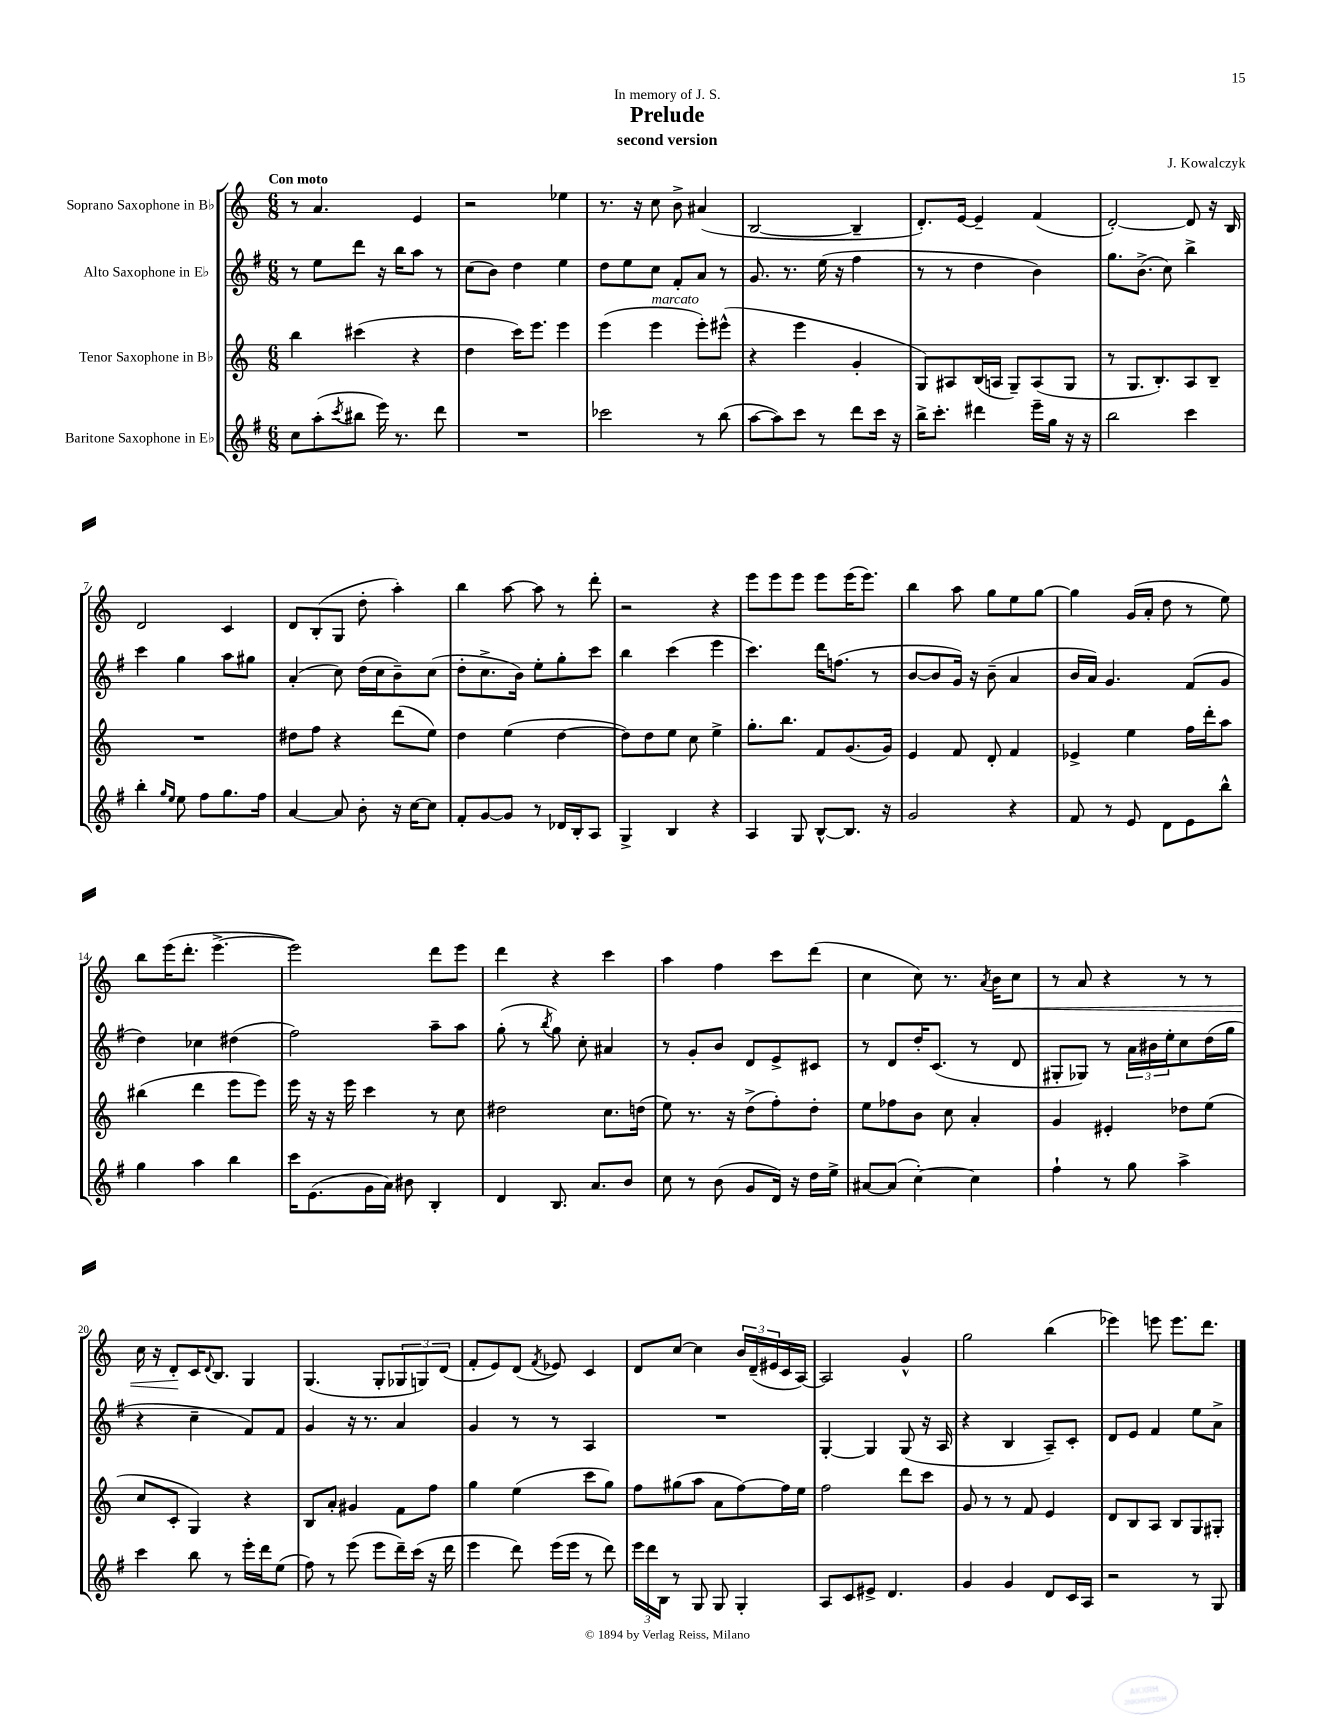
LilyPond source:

\header { title = "Prelude" composer = "J. Kowalczyk" subtitle = "second version" dedication = "In memory of J. S." }
<<
\new StaffGroup <<
\new Staff = "s0" \with { instrumentName = "Soprano Saxophone in Bb" } {
    \clef treble \key c \major \numericTimeSignature \time 6/8 \tempo "Con moto"
    r8 a'4. e'4 |
    r2 ees''4 |
    r8. r16 c''8 b'8-> ais'4( |
    b2~ b4-- |
    d'8.-.) e'16~ e'4-- f'4( |
    d'2~-.) d'8 r16 b16 |
    d'2 c'4 |
    d'8 b8-.( g8 d''8-. a''4-.) |
    b''4 a''8~ a''8 r8 d'''8-. |
    r2 r4 |
    e'''8 e'''8 e'''8 e'''8 e'''16( e'''8.) |
    b''4 a''8 g''8 e''8 g''8~ |
    g''4 g'16( a'16-. d''8 r8 e''8) |
    b''8 e'''16( d'''8.-. e'''4.~-> |
    e'''2) d'''8 e'''8 |
    d'''4 r4 c'''4 |
    a''4 f''4 c'''8 d'''8( |
    c''4 c''8) r8. \acciaccatura { a'8 } b'16\< c''8 |
    r8 a'8 r4 r8 r8 |
    c''16 r16 d'8-.\! c'16 \appoggiatura { d'8 } b8. g4 |
    g4.( g8-. \tuplet 3/2 { ges8 g8) d'8( } |
    f'8-. e'8) d'8( \acciaccatura { f'8 } ees'8) c'4 |
    d'8 c''8~ c''4 \tuplet 3/2 { b'16 d'16--( eis'16 } c'16 a16~) |
    a2 g'4-^ |
    g''2 b''4( |
    ees'''4) e'''8 e'''8. d'''8. \bar "|." |
}
\new Staff = "s1" \with { instrumentName = "Alto Saxophone in Eb" } {
    \clef treble \key g \major \numericTimeSignature \time 6/8
    r8 e''8 d'''8 r16 b''16 a''8 r8 |
    c''8( b'8) d''4 e''4 |
    d''8 e''8 c''8 fis'8-. a'8 r8 |
    g'8. r8. e''16( r16 fis''4 |
    r8 r8 d''4 b'4) |
    g''8. b'8.->( c''8) b''4-> |
    c'''4 g''4 a''8 gis''8 |
    a'4-.( c''8) d''16( c''16 b'8--) c''8( |
    d''8-. c''8.-> b'16) e''8-. g''8-. c'''8 |
    b''4 c'''4( e'''4 |
    c'''4.) d'''16 f''8.( r8 |
    b'8~ b'8 g'16) r16 b'8--( a'4 |
    b'16 a'16) g'4. fis'8( g'8 |
    d''4) ces''4 dis''4( |
    fis''2) a''8-- a''8 |
    g''8-.( r8 \acciaccatura { b''8 } g''8) c''8-. ais'4 |
    r8 g'8-. b'8 d'8 e'8-> cis'8 |
    r8 d'8 d''16-. c'8.( r8 d'8 |
    gis8-. ges8) r8 \tuplet 3/2 { a'16 bis'16 e''16-. } c''8 d''16( g''16 |
    r4 c''4-- fis'8) fis'8 |
    g'4 r16 r8. a'4 |
    g'4 r8 r8 a4 |
    R2. |
    g4~-. g4 g8( r16 a16 |
    r4 b4 a8--) c'8-. |
    d'8 e'8 fis'4 e''8 a'8-> \bar "|." |
}
\new Staff = "s2" \with { instrumentName = "Tenor Saxophone in Bb" } {
    \clef treble \key c \major \numericTimeSignature \time 6/8
    b''4 cis'''4( r4 |
    d''4 c'''16) e'''8. e'''4 |
    e'''4( e'''4^\markup { \italic "marcato" } e'''8-.) eis'''8-^( |
    r4 e'''4 g'4-. |
    g8) ais8 b16( a16 g8--) a8( g8 |
    r8 g8. b8.-.) a8 b8-- |
    R2. |
    dis''8 f''8 r4 d'''8( e''8) |
    d''4 e''4( d''4~ |
    d''8) d''8 e''8 c''8 e''4-> |
    g''8.-. b''8. f'8 g'8.( g'16) |
    e'4 f'8 d'8-. f'4 |
    ees'4-> e''4 f''16 d'''16-. a''8 |
    bis''4( d'''4 e'''8 e'''8) |
    e'''16 r16 r16 e'''16 c'''4 r8 c''8 |
    dis''2 c''8. d''16( |
    e''8) r8. r16 d''8->( f''8-.) d''8-. |
    e''8 fes''8 b'8 c''8 a'4-. |
    g'4 eis'4-. des''8 e''8( |
    c''8 c'8-. g4) r4 |
    b8 a'8-. gis'4 f'8 f''8 |
    g''4 e''4( c'''8 g''8) |
    f''8 gis''8( a''8 a'8 f''8~) f''16 e''16 |
    f''2 d'''8 c'''8 |
    g'8 r8 r8 f'8 e'4 |
    d'8 b8 a8 b8 g8 gis8-. \bar "|." |
}
\new Staff = "s3" \with { instrumentName = "Baritone Saxophone in Eb" } {
    \clef treble \key g \major \numericTimeSignature \time 6/8
    c''8 a''8-.( \acciaccatura { c'''8 } bis''8 e'''16) r8. d'''8 |
    R2. |
    ces'''2 r8 b''8( |
    a''8~ a''8) c'''8 r8 d'''8 c'''16 r16 |
    b''16-> c'''8.-. dis'''4 e'''16-- g''16 r16 r16 |
    b''2 c'''4 |
    b''4-. \grace { g''16 e''16 } e''8 fis''8 g''8. fis''16 |
    a'4~ a'8 b'8-. r16 c''16~ c''8 |
    fis'8-. g'8~ g'8 r8 des'16 b16-. a8 |
    g4-> b4 r4 |
    a4 g8 b8~-^ b8. r16 |
    g'2 r4 |
    fis'8 r8 e'8 d'8 e'8 b''8-^ |
    g''4 a''4 b''4 |
    c'''16 e'8.( g'16 a'16) bis'8 b4-. |
    d'4 b8. a'8. b'8 |
    c''8 r8 b'8( g'8 d'16) r16 d''16 e''16-> |
    ais'8~ ais'8( c''4~-.) c''4 |
    fis''4-! r8 g''8 a''4-> |
    c'''4 b''8 r8 e'''16-. d'''16 e''8( |
    fis''8) r8 e'''8( e'''8 d'''16--) c'''16( r16 d'''16 |
    e'''4 d'''8) e'''16( e'''16 r8 d'''8) |
    \tuplet 3/2 { e'''16 d'''16 b16 } r8 g8 g8 g4-. |
    a8 c'8 eis'8-> d'4. |
    g'4 g'4 d'8 c'16 a16 |
    r2 r8 g8 \bar "|." |
}
>>
>>
